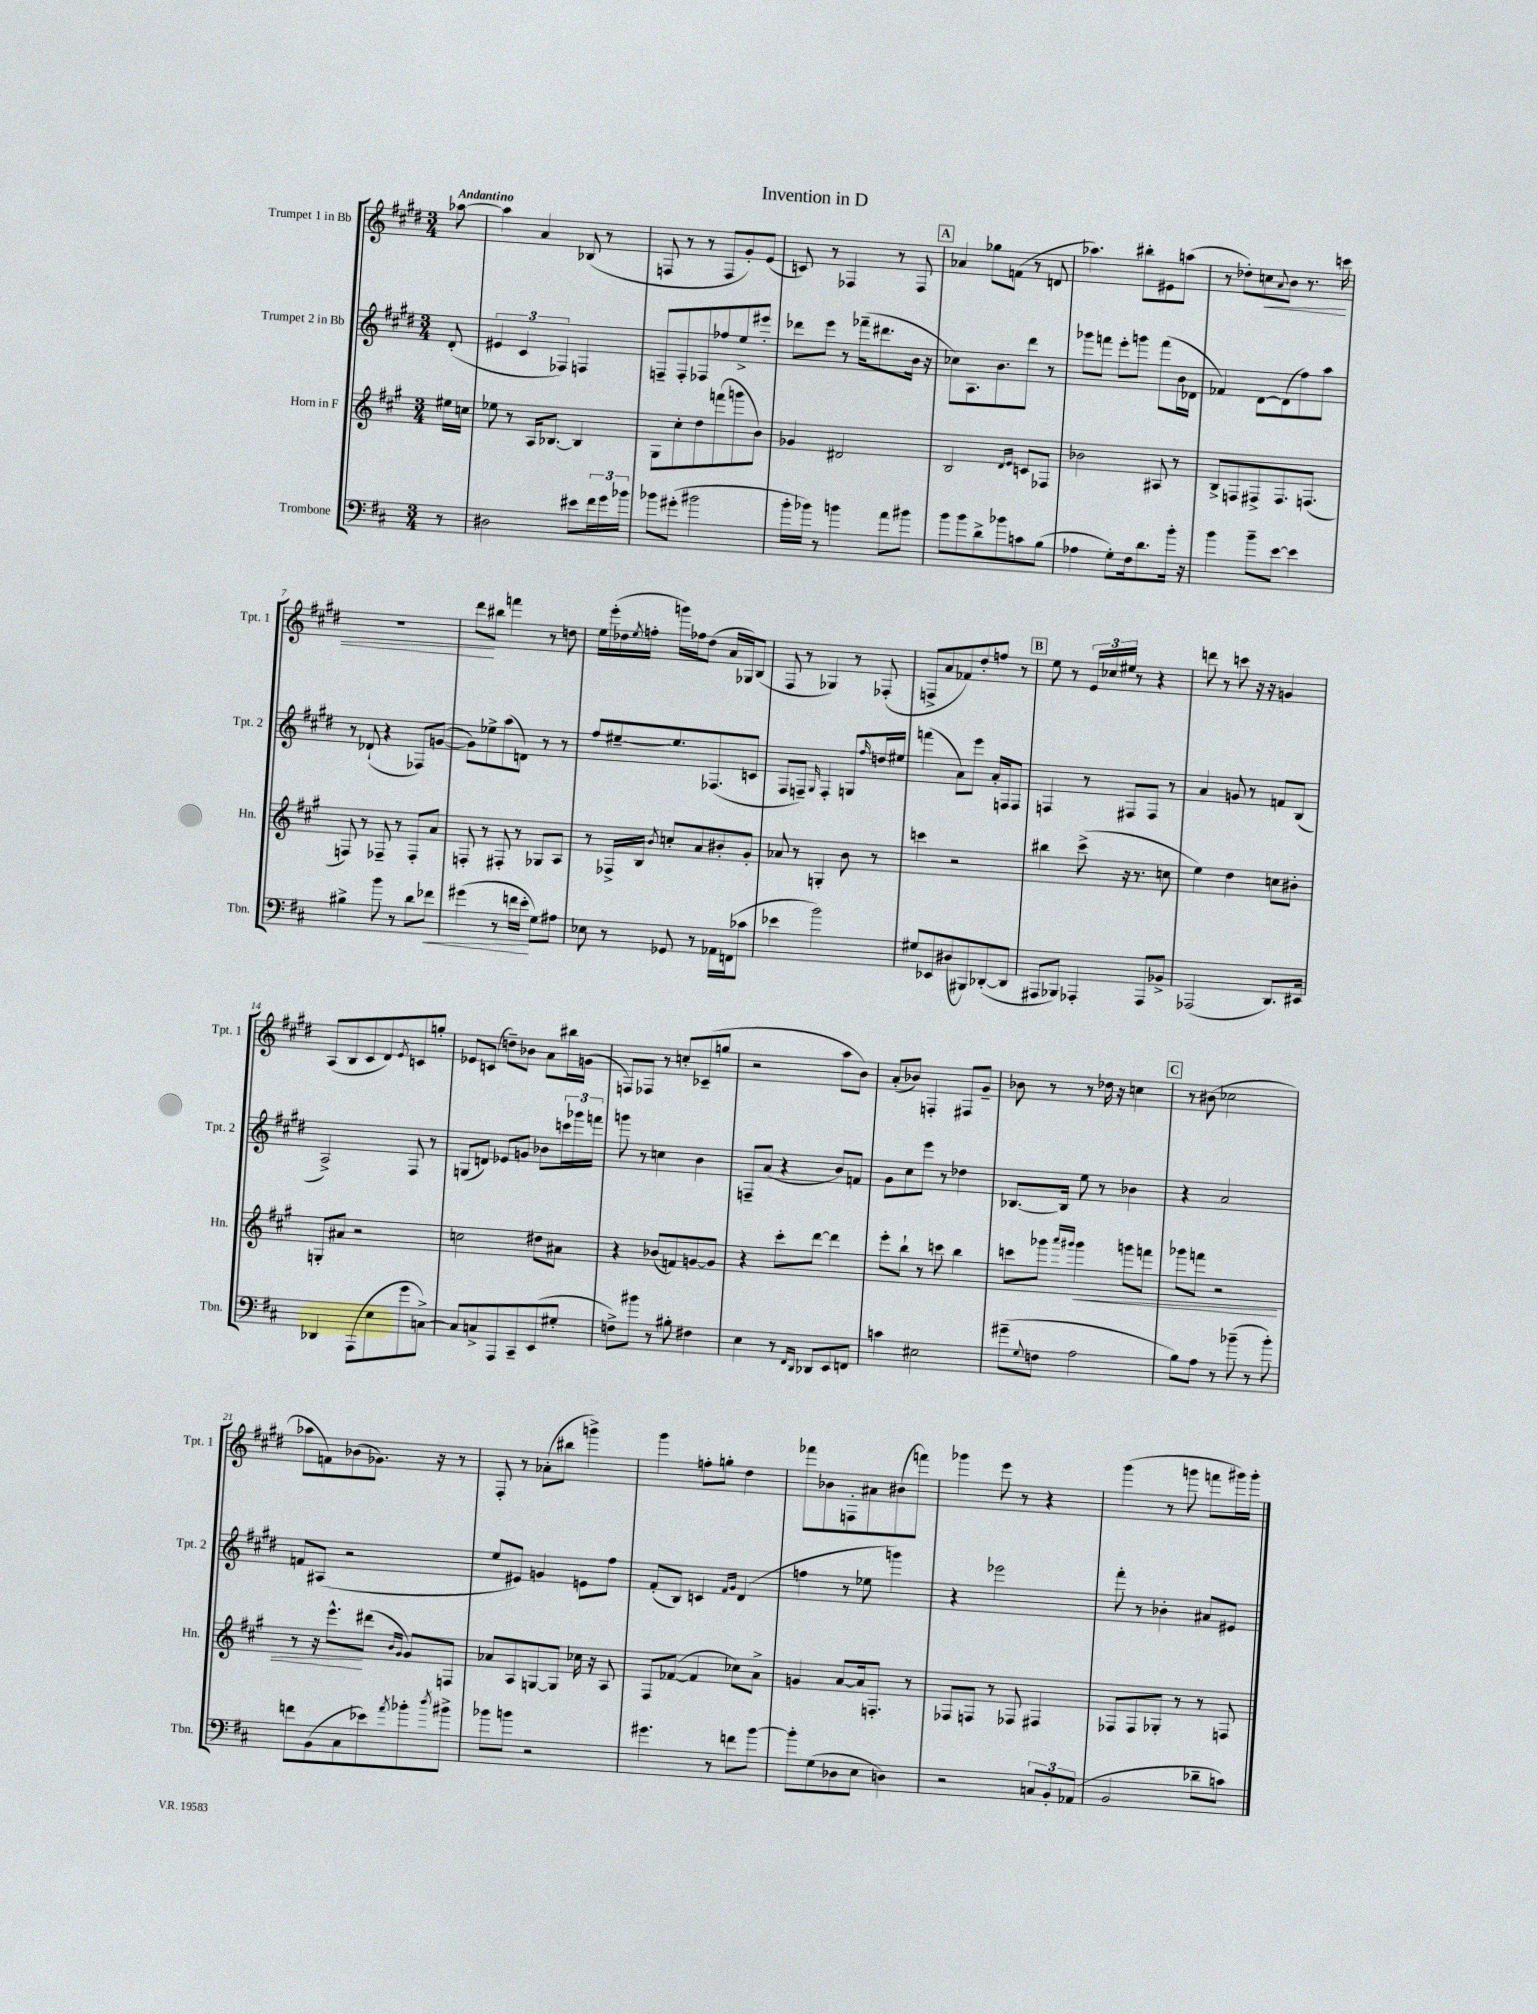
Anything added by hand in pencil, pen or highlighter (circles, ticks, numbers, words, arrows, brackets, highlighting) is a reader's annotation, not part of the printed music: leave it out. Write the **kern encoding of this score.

**kern	**kern	**kern	**kern
*staff4	*staff3	*staff2	*staff1
*clefF4	*clefG2	*clefG2	*clefG2
*k[f#c#]	*k[f#c#g#]	*k[f#c#g#d#]	*k[f#c#g#d#]
*M3/4	*M3/4	*M3/4	*M3/4
8r	16ee#	(8d#'	[8aa-
.	16cc	.	.
=	=	=	=
2D#	8ee-	6e#	4aa-]
.	8r	.	.
.	.	6c#	.
.	16A	.	4a
.	[8.B-	.	.
.	.	6F-)	.
8e#	4B-]	4F	(8B-
24f#	.	.	8r
24g	.	.	.
24b-	.	.	.
=	=	=	=
8b-	8G#	8F~	8F
(8g#'	8cc#'	8F'	8r
2b#	8dd	8F-	8r
.	(8fff	8ff-	8F
.	8ggg	8ee^	8g#')
.	8b)	8eee#'	(8e
=	=	=	=
16b'	4g-	8ddd-	8c)
16b-)	.	.	.
8r	.	8eee	8r
4b	2d#	8r	4F-
.	.	(16fff-~	.
.	.	8.ddd#	.
8a	.	.	8r
8b#	.	16b	8F-
.	.	16r	.
=	=	=	=
8b	2B	8cc-)	4a-
8b	.	8.A	.
8d^	.	.	8gg-
.	.	8.b	.
8b-	.	.	(8f
.	16qqd	.	.
.	16qqe	.	.
8c	8c	8ddd#	8r
(8B	8F-	8r	8d
=	=	=	=
4A-	2b-	8ggg-	4.aa-)
.	.	8fff	.
8G')	.	8eee'	.
16F#	.	8ggg	8bb#'
8.d	.	.	.
.	8A#	(8fff	8e#
16b'	8r	16b	(8aa
16r	.	16d-	.
=	=	=	=
4b	8B^	4f-)	8r
.	8F	.	8dd-')
8b~	8F#^	[8d#	8cc
.	.	.	8qqa
[8e	8.F#	(8d#]	8b
4e]	.	8ff#)	8.r
.	(8.F	.	.
.	.	8aa	.
.	.	.	16ccc
=	=	=	=
4B#^	8F)	8r	2.r
.	8r	(8d-`	.
8b	8F-~	4r	.
8r	8r	.	.
8d	8F-'	8F-)	.
8f-	8a	([8g	.
=	=	=	=
(4g#	8F'	8g])	8ddd#
.	8r	8ee-^	8bb#
8r	8F#'	(8aa	4fff
16f	8r	8d)	.
16e'	.	.	.
8G)	8G-	8r	8r
8A#	8A	8r	8dd
=	=	=	=
8E-	8r	8ff#	16ee
.	.	.	(16eee'
8r	16F-^	[8ee#~	16dd-
.	.	.	8qee
.	16B	.	16ff'
.	8qb	.	.
8GG-	8cc'	8.ee#]	16ggg)
.	.	.	16ff-
8r	8a	.	(8dd-
.	.	(8.F-	.
16AA-	8b#'	.	16a
(16FF	.	.	16G-)
8c-	8g#'	8c	(8B
=	=	=	=
4e-	8a-	8F#	8F#
.	8r	8F~)	8r
.	.	16qqG#	.
2b)	4G'	4F'	4G-)
.	8b	8G	8r
.	.	16qqff#	.
.	8r	16dd	(8F-'
.	.	16ee#	.
=	=	=	=
8G#	4ccc	(4fff	8F^
8EE-	.	.	8a
(8D#	2r	8a)	8f-)
8BBB#)	.	8eee	8dd#'
([8DD-'	.	16a'	8ff
.	.	16F	.
8DD-]	.	8F	8r
=	=	=	=
8AAA#	4bb#	4F	8ee
8BBB-)	.	.	8r
4AAA-'	(8ccc#^	8r	24e
.	.	.	24cc-
.	.	.	24ee#
.	16r	8F#	8r
.	8.r	.	.
8AAA-	.	8F#	4r
8BB-^	8cc	8r	.
=	=	=	=
(2AAA-	4ee)	4a	8ddd
.	.	.	8r
.	4dd	8g	8ccc
.	.	8r	16r
.	.	.	16r
8.DD)	8cc	8f	4g
.	8b#'	(8B	.
16EE#	.	.	.
=	=	=	=
4DD-	8G'	2A^)	(8A
.	8a#	.	8B
(8AAA	2r	.	8c#
8E	.	.	8d#)
.	.	.	8qe
8g	.	8F#	8c
[8C^)	.	8r	8gg'
=	=	=	=
8C]	2cc	(8G	8e-
8C^	.	8d)	(8c
8AAA	.	8e-	8dd~)
8CC#~	.	8g	8b-
(8EE	8dd#	8b-	8a
8G#'	8a#	24ccc	16bb#
.	.	24ggg-	.
.	.	.	(16g
.	.	24fff	.
=	=	=	=
8F^)	4r	8ggg	8F)
8b#	.	8r	8F-
8r	(8b-	4cc	8r
8B#'	8f)	.	8cc'
4F#	[8g	4b	(8c-~
.	8g]	.	8gg
=	=	=	=
4E	4r	8F~	2r
.	.	(8a	.
8r	8ccc#'	4r	.
16qqFF#	.	.	.
16qqDD	.	.	.
8DD-	[8ddd	.	.
8EE	4ddd]	8b)	8aa
8FF	.	8f	8b)
=	=	=	=
4c	8eee'	8g#	(8a'
.	8bb`	8cc#	8b-)
2E#	8r	8eee	4F'
.	8ccc	8r	.
.	4bb	4dd-	8F#
.	.	.	8g#~
=	=	=	=
(8g#~	8ccc	[8.B-	8b-
8qqG	.	.	.
8F	8ggg-	.	8r
.	.	16B-]	.
.	16qqaaa	.	.
.	16qqggg#	.	.
2A	4ggg#	8ee	8r
.	.	8r	16dd-
.	.	.	16r
.	8ggg	4b-	4cc
.	8fff	.	.
=	=	=	=
8B)	8ggg-	4r	8r
8A	8fff	.	(8b#
8r	2r	2a	2cc-
(8b-~	.	.	.
8r	.	.	.
8b-')	.	.	.
=	=	=	=
8f	8r	8f	8aa-
(8BB	16r	(8A#	8f)
.	8.eee^^	.	.
8C#	.	2r	(8b-
8e-)	(8ddd#	.	8.g-)
.	16qqb	.	.
8qa	16qqg#	.	.
8b-'	8g#)	.	.
.	.	.	16r
8qdd	.	.	.
8b#^	8F	.	8r
=	=	=	=
8b-	8a-	8ee	8F#'
8b	8A	8e#)	8r
2r	[8G	4g	(8a-'
.	8G]	.	8bb#
.	16cc-	8e	4ggg^)
.	16r	.	.
.	8A	8ff#	.
=	=	=	=
4.g#	8F#	(8f#'	4ggg#
.	([8f-	8B)	.
.	4f-]	4c	8ff'
8r	.	.	8gg'
.	.	16qqf#	.
.	.	16qqg#	.
8f	8cc-)	(4d#	4dd#
[8b	8a^	.	.
=	=	=	=
8b']	4g	4ff	8fff-
(8G	.	.	8b-
8D-	[8a	8r	8F'
8E	16a]	8ee-	8a#
.	8.F'	.	.
4D)	.	4ggg)	(8b#
.	8r	.	8fff)
=	=	=	=
2r	8F-	4r	4ggg-
.	8F	.	.
.	8r	2eee-	8eee
.	8F-	.	8r
12C	4F#	.	4r
12BB'	.	.	.
(12AA-	.	.	.
=	=	=	=
2BB	8F-	8fff#'	(4ggg#
.	8F-	8r	.
.	8G-'	4b-'	8r
.	8r	.	8ggg
8d-~	8r	8a#	8fff
8c)	8F	8e#	16ggg#)
.	.	.	16ggg#'
==	==	==	==
*-	*-	*-	*-
